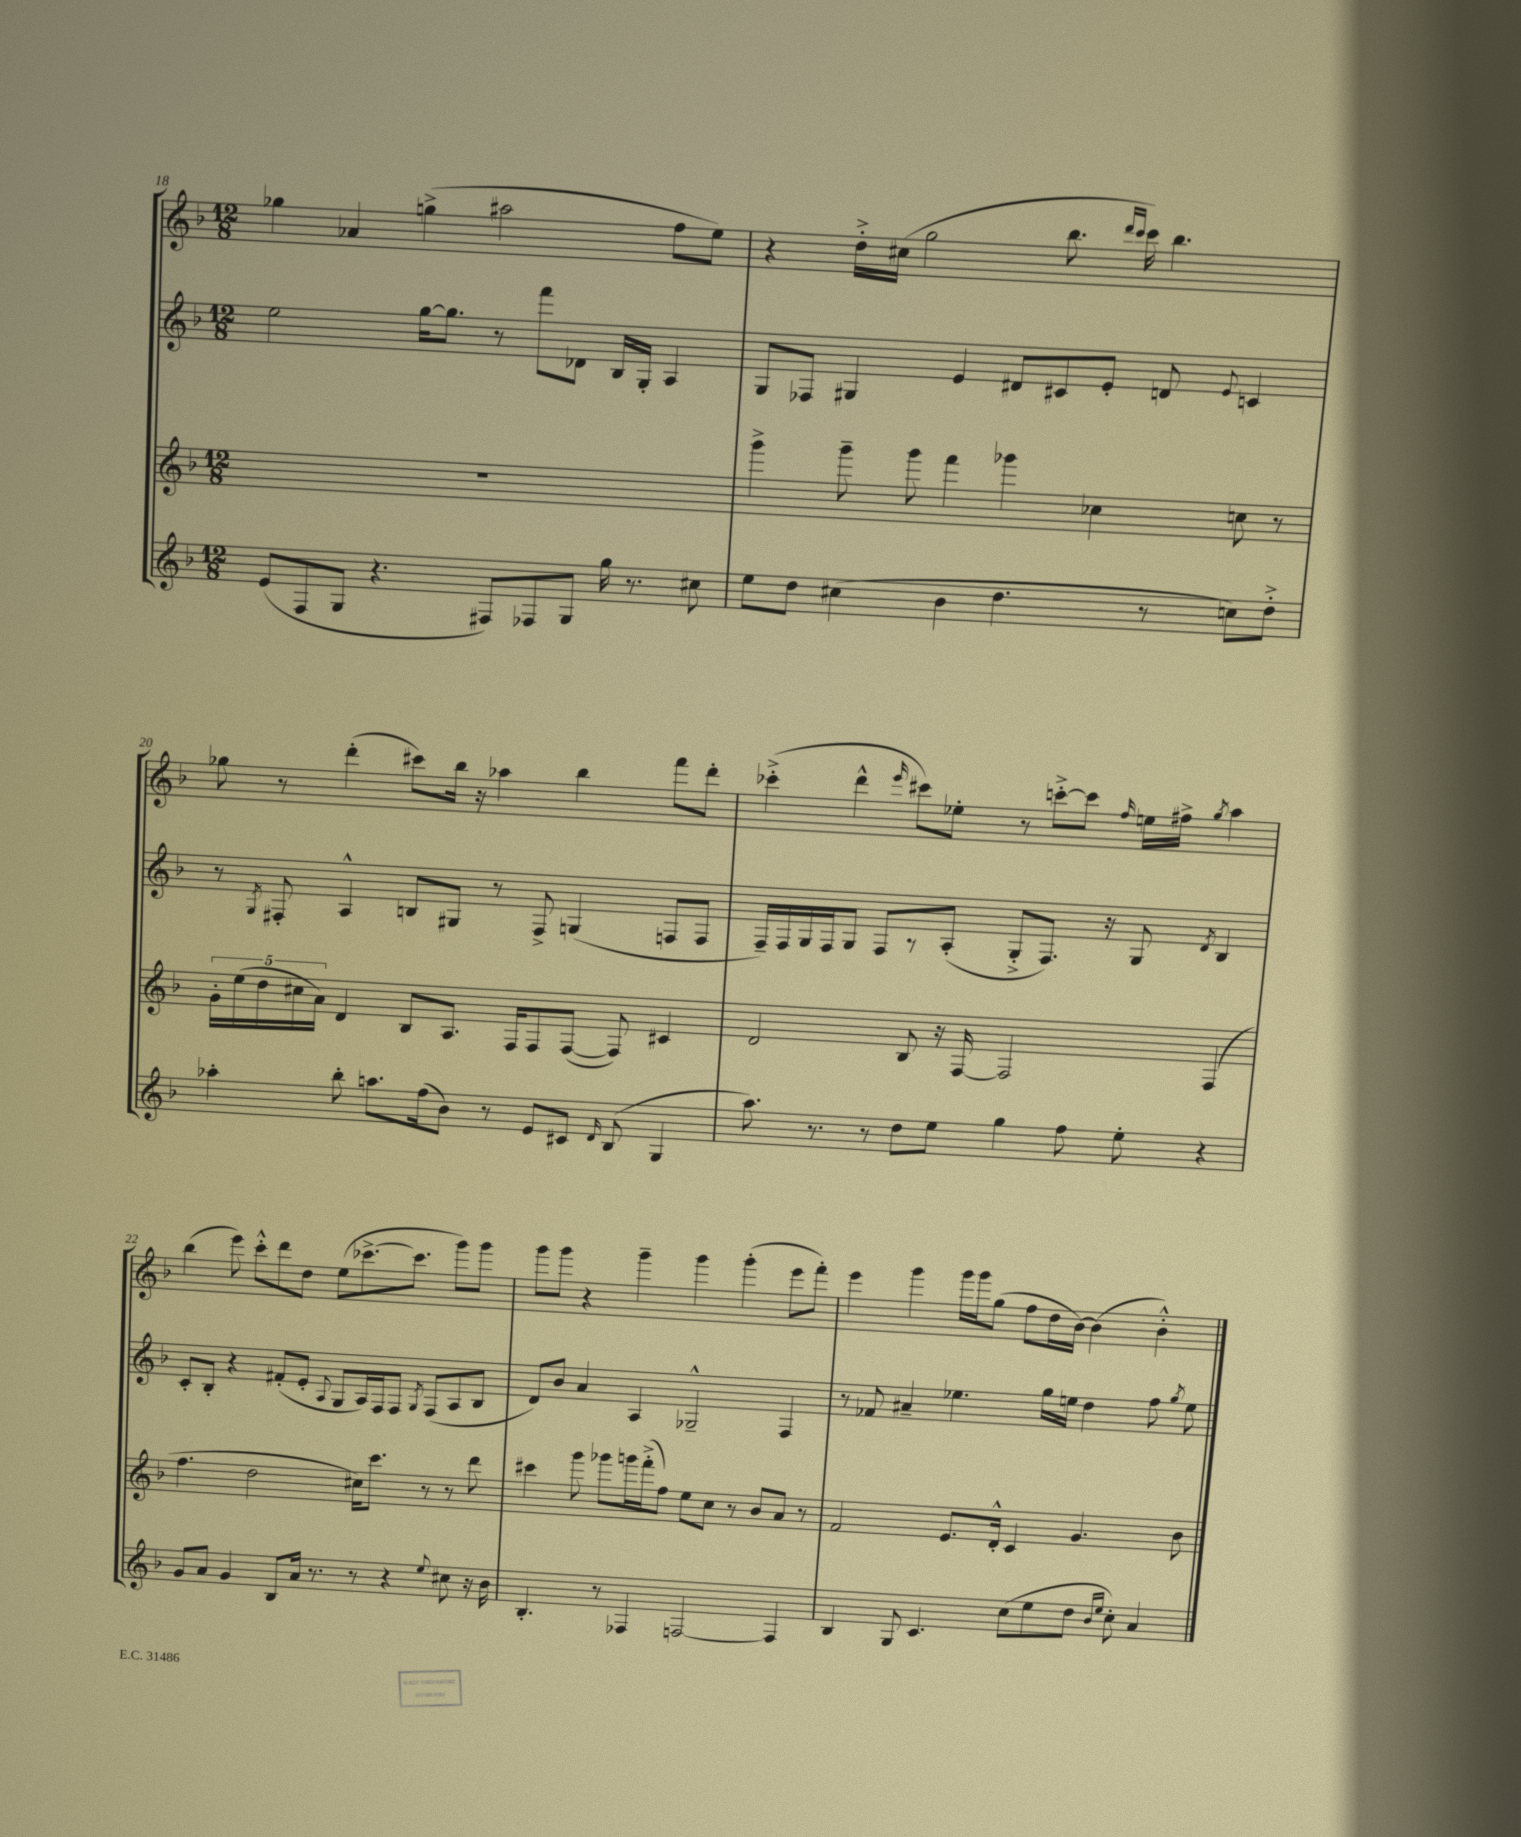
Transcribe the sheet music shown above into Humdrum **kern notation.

**kern	**kern	**kern	**kern
*staff4	*staff3	*staff2	*staff1
*clefG2	*clefG2	*clefG2	*clefG2
*k[b-]	*k[b-]	*k[b-]	*k[b-]
*M12/8	*M12/8	*M12/8	*M12/8
(8e	1.r	2ee	4gg-
8F	.	.	.
8G	.	.	4a-
4.r	.	.	.
.	.	[16gg	(4gg^
.	.	8.gg]	.
8F#)	.	8r	2aa#
8F-	.	8fff	.
8G	.	8d-	.
16gg	.	16B-	.
8.r	.	16G'	.
.	.	4A	8ff
8cc#	.	.	8ee)
=	=	=	=
8ee	4ggg^	8G	4r
8dd	.	8F-	.
(4cc#	8ggg~	4G#	16dd'^
.	.	.	(16cc#
.	8ggg	.	2gg
4b-	4fff	4e	.
4.dd	4ggg-	8d#	.
.	.	8c#	8.bb-
.	4cc-	8e'	.
.	.	.	16qqddd
.	.	.	16qqccc
.	.	.	16ccc)
8r	.	8d	4.bb-
.	.	8qqe	.
8cc)	8cc	4c	.
8dd'^	8r	.	.
=	=	=	=
4aa-'	20g'	8r	8gg-
.	(20ee	.	.
.	20dd	.	.
.	.	8qG	.
.	.	8F#'	8r
.	20cc#	.	.
.	20a)	.	.
8bb-'	4d	4A^^	(4ddd'
8.aa	.	.	.
.	8B-	8B	8ccc#)
(16ff	.	.	.
8b-)	8.A	8G#	16bb-
.	.	.	16r
8r	.	8r	4aa-
.	16F	.	.
8e	8F	8F#^	.
8c#	([8F	(4G	4bb-
16qqd	.	.	.
(8B-	8F])	.	.
4G	4c#	8F	8fff
.	.	8F	8ddd'
=	=	=	=
8.aa)	2d	16F~)	(4ccc-'^
.	.	16F	.
.	.	16G	.
8.r	.	16F	.
.	.	8G	4ddd^^
8r	.	8F	.
.	.	.	16qqeee
8dd	8B-	8r	8ccc#)
8ee	16r	(8A'	8ee-'
.	[16F	.	.
4gg	2F]	8G'^	8r
.	.	8.F)	[8ccc'^
8ff	.	.	8ccc]
.	.	16r	.
.	.	.	16qqff
8ee'	.	8G	16ee
.	.	.	16ff#^
.	.	8qd	8qgg
4r	(4F	4B-	4aa
=	=	=	=
8g	4.ff	8c'	(4bb-
8a	.	8B-'	.
4g	.	4r	8eee)
.	2dd	.	8ccc'^^
8B-	.	(8f#'	8ddd
16a	.	8e'	8dd
8.r	.	.	.
.	.	8qqA	.
.	.	8G	(8ee
8r	16cc#)	16A)	[8.ccc-^
.	8.ccc	16F	.
4r	.	8F	.
.	.	.	8.ccc-]
.	.	8qG	.
.	8r	(8F	.
8qqee	.	.	.
8cc#	8r	8A	8ggg)
16r	8ddd	8B-	8ggg
16b-	.	.	.
=	=	=	=
4.B-'	4ccc#	8d)	8ggg
.	.	8b-	8ggg
.	8ggg	4a	4r
8r	8ggg-	.	.
4F-	16ggg	4A	4ggg~
.	(16fff'^	.	.
.	8ff)	.	.
[2F	8ee	2G-~^^	4ggg
.	8cc	.	.
.	8r	.	(4ggg'
.	8b-	.	.
4F]	8a	4F	8eee
.	8r	.	8fff')
=	=	=	=
4B-	2f	8r	4eee
.	.	8f-	.
8G	.	4a#~	4ggg
4.c	.	.	.
.	8.e	4.ee-	16ggg
.	.	.	16ggg
.	.	.	(8gg
.	16d'^^	.	.
(8cc	4c	.	8ff
8ee	.	16gg	16dd
.	.	16ee	[16b-)
8dd	4.g	4dd	(4b-]
16qqb-	.	.	.
16qqee	.	.	.
8cc')	.	.	.
4a	.	8ff	4b-'^^)
.	.	8qgg	.
.	8b-	8ee	.
==	==	==	==
*-	*-	*-	*-
